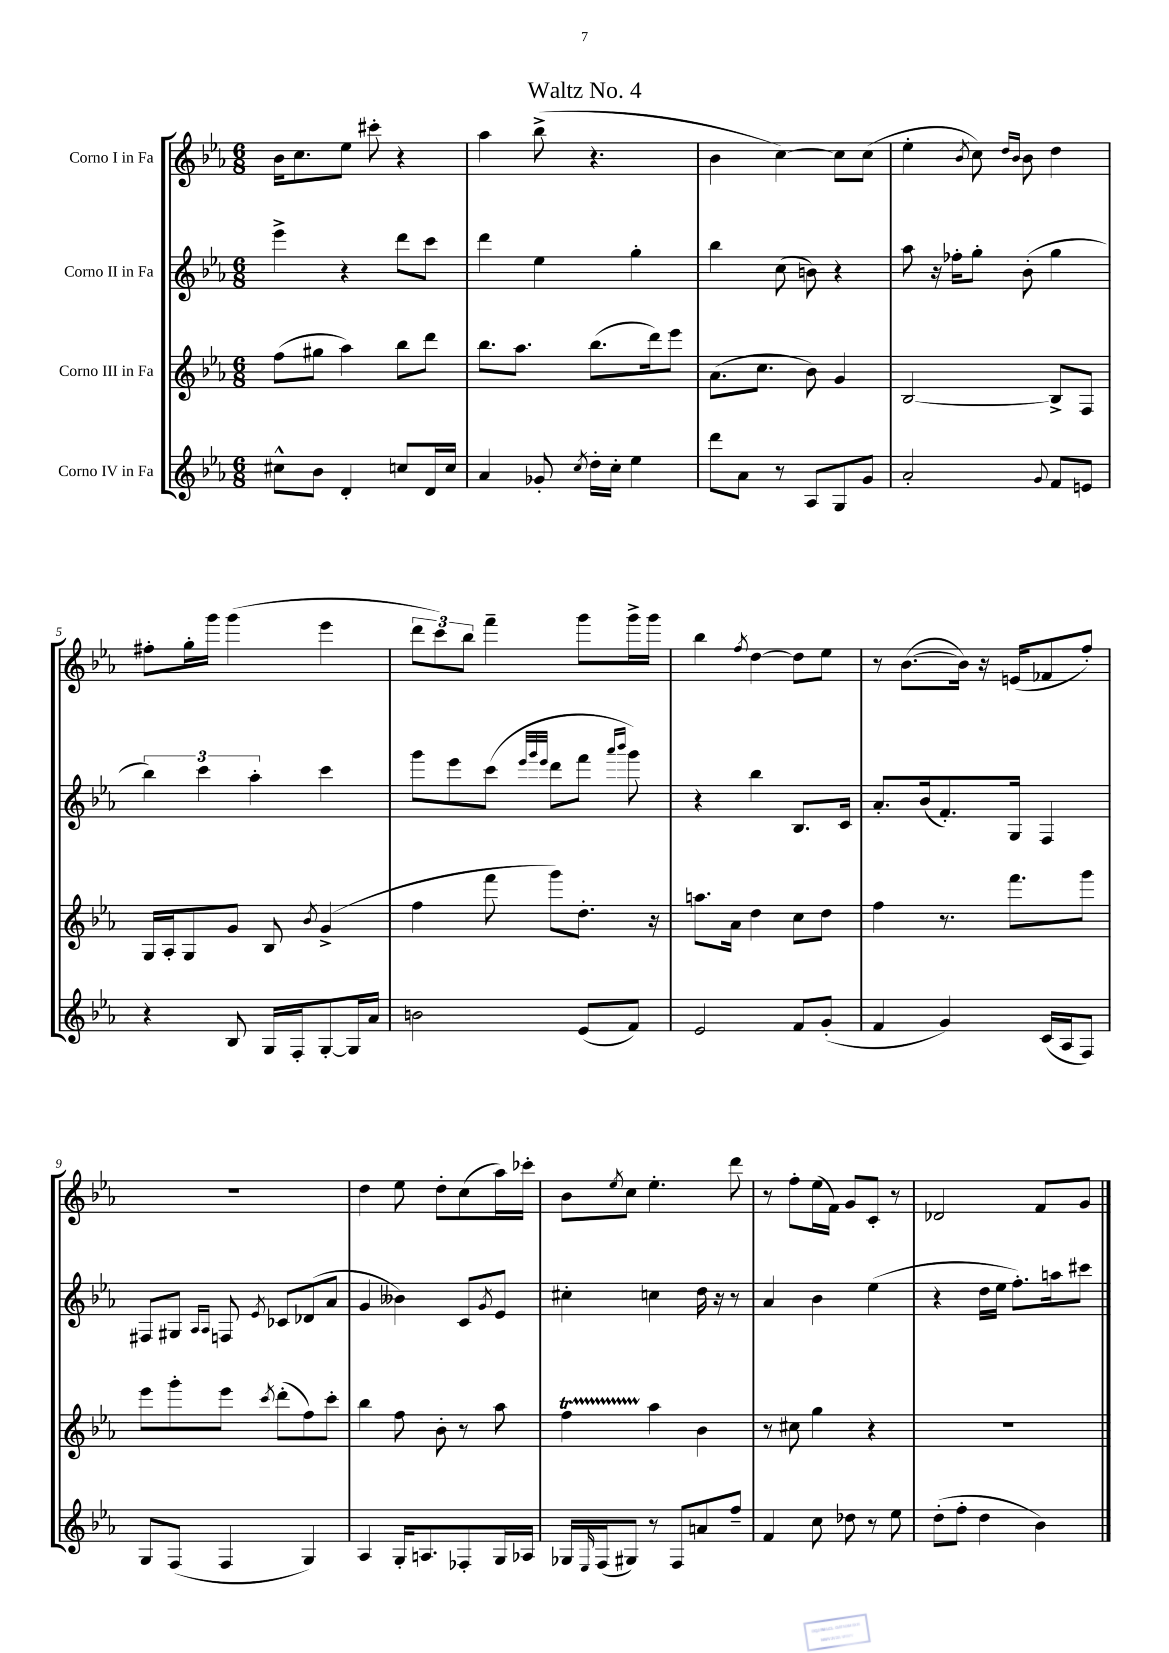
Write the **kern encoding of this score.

**kern	**kern	**kern	**kern
*staff4	*staff3	*staff2	*staff1
*clefG2	*clefG2	*clefG2	*clefG2
*k[b-e-a-]	*k[b-e-a-]	*k[b-e-a-]	*k[b-e-a-]
*M6/8	*M6/8	*M6/8	*M6/8
8cc#^^	(8ff	4eee-^	16b-
.	.	.	8.cc
8b-	8gg#	.	.
4d'	4aa-)	4r	8ee-
.	.	.	8ccc#'
8cc	8bb-	8ddd	4r
16d	8ddd	8ccc	.
16cc	.	.	.
=	=	=	=
4a-	8.bb-	4ddd	4aa-
.	8.aa-	.	.
8g-'	.	4ee-	(8bb-^
8qcc	.	.	.
16dd'	(8.bb-	.	4.r
16cc'	.	.	.
4ee-	.	4gg'	.
.	16ddd)	.	.
.	8eee-	.	.
=	=	=	=
8ddd	(8.a-	4bb-	4b-
8a-	.	.	.
.	8.cc	.	.
8r	.	(8cc	[4cc)
8A-	8b-)	8b)	.
8G	4g	4r	8cc]
8g	.	.	(8cc
=	=	=	=
2a-'	[2B-	8aa-	4ee-'
.	.	16r	.
.	.	16ff-'	.
.	.	.	8qb-
.	.	8gg'	8cc)
.	.	.	16qqdd
.	.	.	16qqb-
.	.	(8b-'	8b-
8qqg	.	.	.
8f	8B-^]	4gg	4dd
8e	8F	.	.
=	=	=	=
4r	16G	6bb-)	8ff#'
.	16A-'	.	.
.	8G	.	16gg'
.	.	6ccc	.
.	.	.	16ggg
8B-	8g	.	(4ggg
.	.	6aa-'	.
16G	8B-	.	.
16F'	.	.	.
.	8qb-	.	.
[8G'	(4g^	4ccc	4eee-
16G]	.	.	.
16a-	.	.	.
=	=	=	=
2b	4ff	8ggg	12ddd
.	.	.	12ccc)
.	.	8eee-	.
.	.	.	12bb-
.	8fff	(8ccc	4fff~
.	.	32qqeee-	.
.	.	32qqggg	.
.	.	32qqeee-	.
.	8ggg)	8ddd	.
(8e-	8.dd'	8fff	8ggg
.	.	16qqaaa-	.
.	.	16qqbbb-	.
8f)	.	8ggg)	16ggg^
.	16r	.	16ggg
=	=	=	=
2e-	8.aa	4r	4bb-
.	16a-	.	.
.	.	.	8qff
.	4dd	4bb-	[4dd
8f	8cc	8.B-	8dd]
(8g'	8dd	.	8ee-
.	.	16c	.
=	=	=	=
4f	4ff	8.a-'	8r
.	.	.	([8.b-
.	.	(16b-	.
4g)	8.r	8.f')	.
.	.	.	16b-])
.	.	.	16r
.	8.fff	16G	(16e
(16c	.	4F	8f-
16A-	.	.	.
8F)	8ggg	.	8ff')
=	=	=	=
8G	8eee-	8F#	2.r
(8F	8ggg'	8G#	.
.	.	16qqA-	.
.	.	16qqA-	.
4F	8eee-	8F	.
.	8qccc	8qe-	.
.	(8ddd'	8c-	.
4G)	8ff)	(8d-	.
.	8ccc'	8a-	.
=	=	=	=
4A-	4bb-	4g	4dd
16G'	8ff	4b--)	8ee-
8.A	.	.	.
.	8b-'	.	8dd'
8F-'	8r	8c	(8cc
.	.	8qg	.
16G	8aa-	8e-	16aa-)
16A-	.	.	16ccc-'
=	=	=	=
16G-	4ff	4cc#'	8b-
16qqE-	.	.	.
(16F	.	.	.
.	.	.	8qee-
8G#)	.	.	8cc
8r	4aa-	4cc	4.ee-'
8F	.	.	.
8a	4b-	16dd	.
.	.	16r	.
8ff~	.	8r	8ddd
=	=	=	=
4f	8r	4a-	8r
.	8cc#	.	8ff'
8cc	4gg	4b-	(16ee-
.	.	.	16f)
8dd-	.	.	8g
8r	4r	(4ee-	8c'
8ee-	.	.	8r
=	=	=	=
(8dd'	2.r	4r	2d-
8ff'	.	.	.
4dd	.	16dd	.
.	.	16ee-	.
.	.	8.ff')	.
4b-)	.	.	8f
.	.	16aa	.
.	.	8ccc#	8g
==	==	==	==
*-	*-	*-	*-
